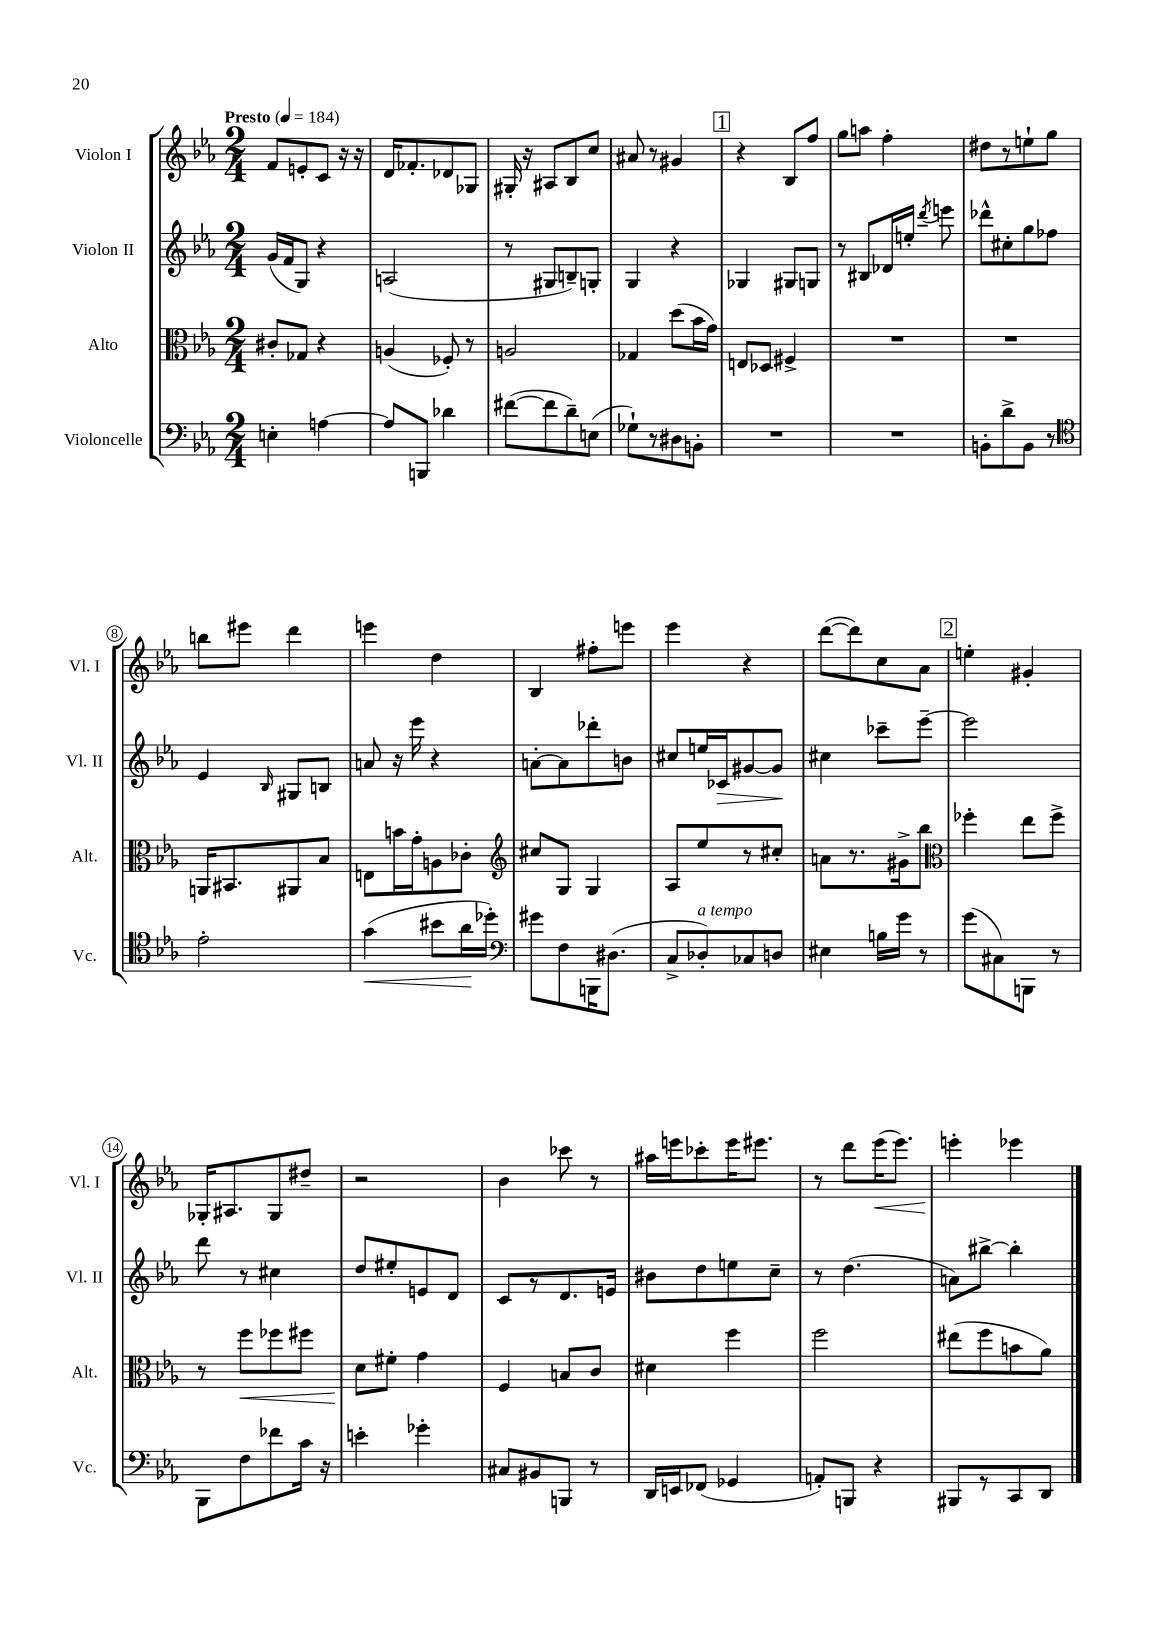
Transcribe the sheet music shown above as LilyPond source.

<<
\new StaffGroup <<
\new Staff = "s0" \with { instrumentName = "Violon I" shortInstrumentName = "Vl. I" } {
    \clef treble \key ees \major \numericTimeSignature \time 2/4 \tempo "Presto" 4 = 184
    \autoBeamOff f'8[ e'8-. c'8] r16 r16 |
    d'16[ fes'8.-. des'8 ges8] |
    gis16-. r16 ais8[ bes8 c''8] |
    ais'8 r8 gis'4 |
    \mark \markup { \box "1" } r4 bes8[ f''8] |
    g''8[ a''8] f''4-. |
    dis''8[ r8 e''8-! g''8] |
    b''8[ eis'''8] d'''4 |
    e'''4 d''4 |
    bes4 fis''8[-. e'''8] |
    ees'''4 r4 |
    d'''8[~( d'''8) c''8 aes'8] |
    \mark \markup { \box "2" } e''4-. gis'4-. |
    ges16[-. ais8. ges8 dis''8]-- |
    r2 |
    bes'4 ces'''8 r8 |
    ais''16[ e'''16 ces'''8-. e'''16 eis'''8.] |
    r8 d'''8[ ees'''16\<( ees'''8.]) |
    e'''4-.\! ees'''4 \bar "|." |
}
\new Staff = "s1" \with { instrumentName = "Violon II" shortInstrumentName = "Vl. II" } {
    \clef treble \key ees \major \numericTimeSignature \time 2/4
    \autoBeamOff g'16[( f'16 g8]) r4 |
    a2( |
    r8 gis8[ b8--) g8]-. |
    g4 r4 |
    \mark \markup { \box "1" } ges4 gis8[ g8] |
    r8 bis8[ des'16 e''16]-. \acciaccatura { d'''8 } e'''8 |
    des'''8[-^ cis''8-. g''8 fes''8] |
    ees'4 \grace { bes16 } gis8[ b8] |
    a'8 r16 ees'''16 r4 |
    a'8[~-. a'8 des'''8-. b'8] |
    cis''8[ e''16 ces'16\> gis'8~ gis'8]\! |
    cis''4 ces'''8[-- ees'''8]~-- |
    \mark \markup { \box "2" } ees'''2 |
    d'''8 r8 cis''4 |
    d''8[ eis''8-. e'8 d'8] |
    c'8[ r8 d'8. e'16] |
    bis'8[ d''8 e''8 c''8]-- |
    r8 d''4.( |
    a'8[) bis''8]~-> bis''4-. \bar "|." |
}
\new Staff = "s2" \with { instrumentName = "Alto" shortInstrumentName = "Alt." } {
    \clef alto \key ees \major \numericTimeSignature \time 2/4
    \autoBeamOff cis'8[-. ges8] r4 |
    a4( fes8-.) r8 |
    a2 |
    ges4 d''8[( bes'16 g'16]) |
    \mark \markup { \box "1" } e8[ des8] fis4-> |
    R2 |
    R2 |
    a,16[ bis,8. ais,8 bes8] |
    e8[ b'16 g'16-. a8 ces'8]-. |
    \clef treble cis''8[ g8] g4 |
    aes8[ ees''8 r8 cis''8]-. |
    a'8[ r8. gis'16-> bes''8] |
    \mark \markup { \box "2" } \clef alto fes''4-. ees''8[ fes''8]-> |
    r8 f''8[\< fes''8 fis''8] |
    d'8[\! fis'8]-. g'4 |
    f4 b8[ c'8] |
    dis'4 f''4 |
    f''2 |
    eis''8[( f''8 b'8 aes'8]) \bar "|." |
}
\new Staff = "s3" \with { instrumentName = "Violoncelle" shortInstrumentName = "Vc." } {
    \clef bass \key ees \major \numericTimeSignature \time 2/4
    \autoBeamOff e4-. a4~ |
    a8[ b,,8] des'4 |
    fis'8[~( fis'8 d'8--) e8]( |
    ges8[-!) r8 dis8 b,8]-. |
    \mark \markup { \box "1" } R2 |
    R2 |
    b,8[-. d'8-> b,8] r8 |
    \clef tenor ees'2-. |
    g'4\<( bis'8[ aes'16\! des''16]-.) |
    \clef bass gis'8[ f8 b,,16 dis8.]( |
    c8[-> des8-.^\markup { \italic "a tempo" }) ces8 d8] |
    eis4 b16[ g'16] r8 |
    \mark \markup { \box "2" } g'8[( cis8) b,,8] r8 |
    bes,,8[ f8 fes'8 c'16] r16 |
    e'4-. ges'4-. |
    cis8[ bis,8 b,,8] r8 |
    d,16[ e,16 fes,8]( ges,4 |
    a,8[-.) b,,8] r4 |
    bis,,8[ r8 c,8 d,8] \bar "|." |
}
>>
>>
\layout { \context { \Score \override BarNumber.stencil = #(make-stencil-circler 0.1 0.3 ly:text-interface::print) } }
